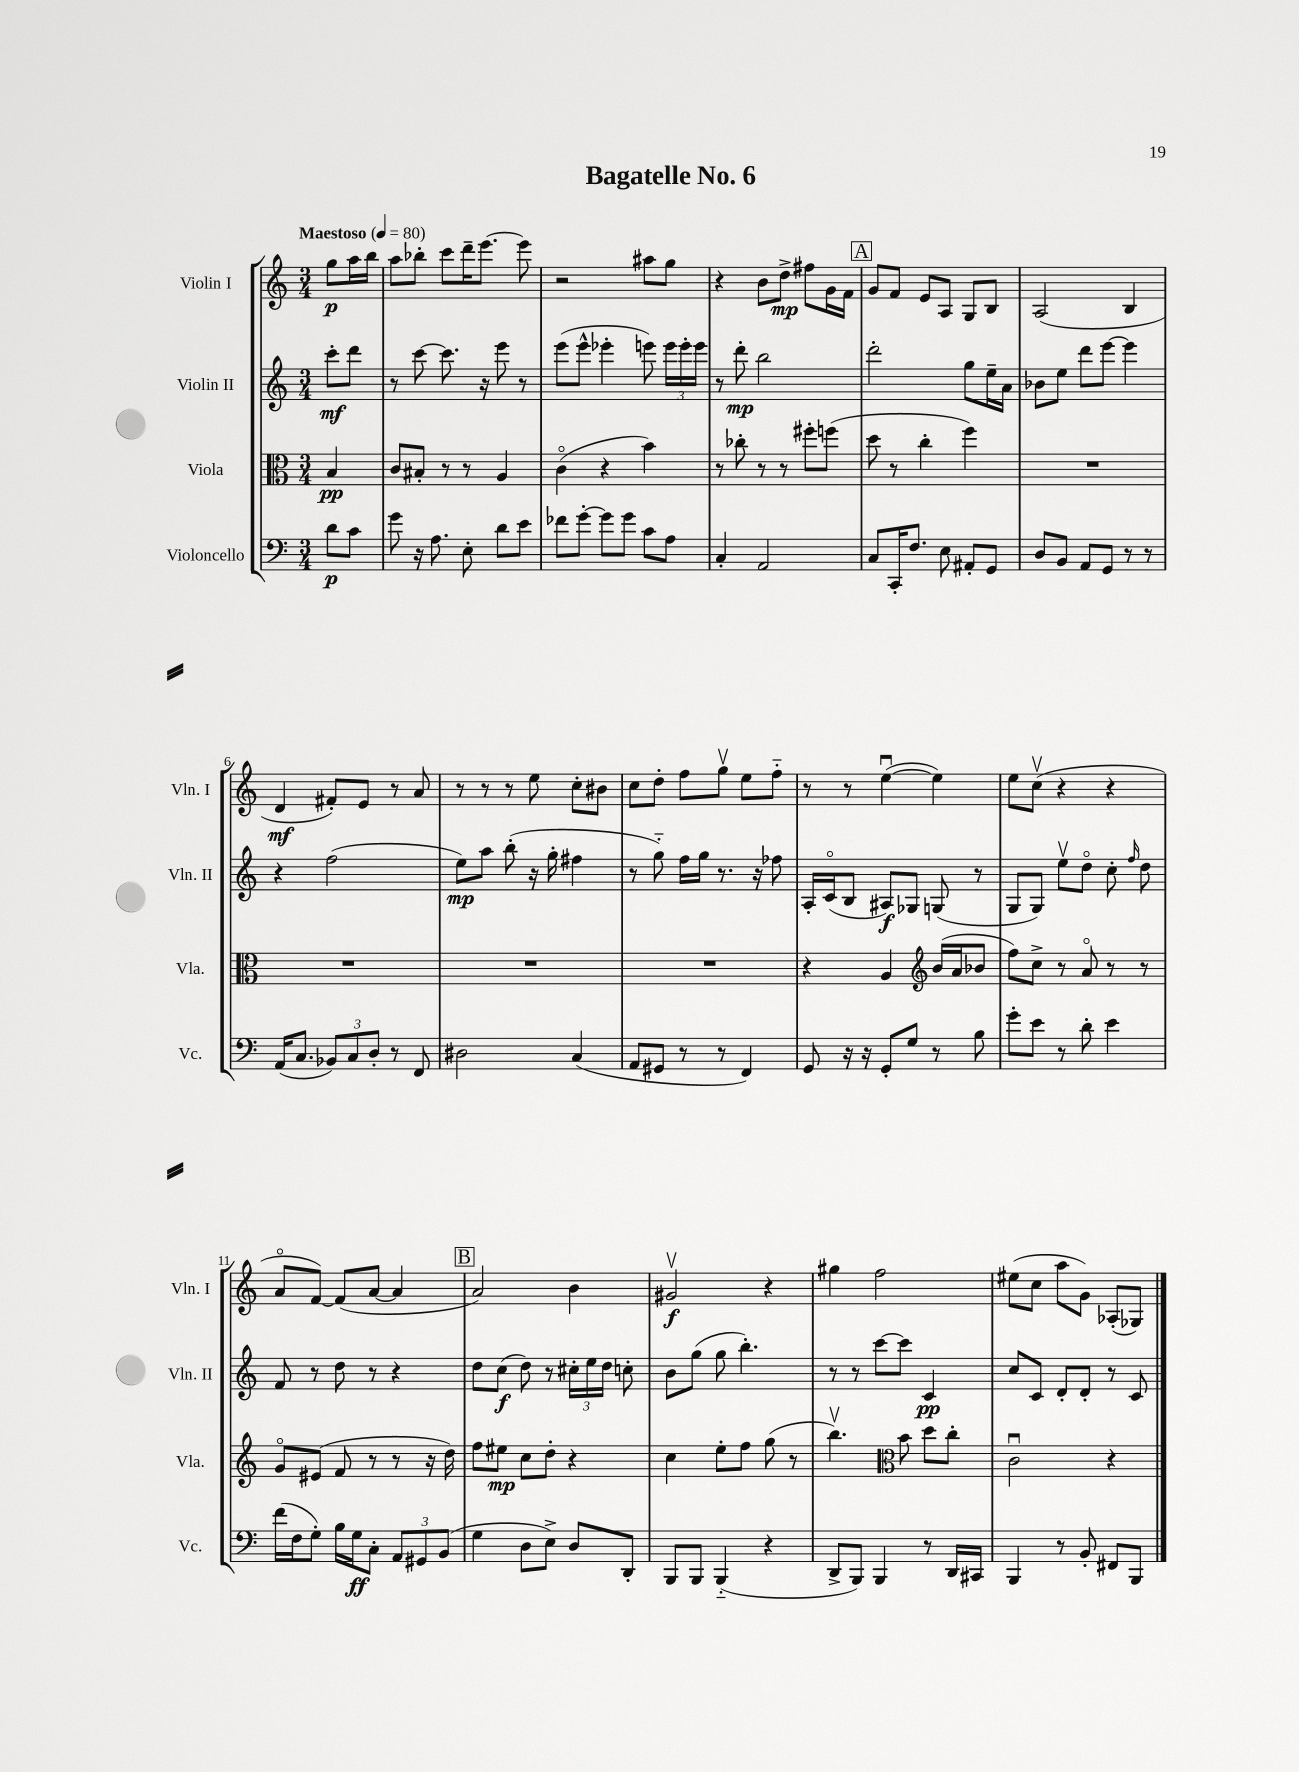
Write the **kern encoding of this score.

**kern	**kern	**kern	**kern
*staff4	*staff3	*staff2	*staff1
*clefF4	*clefC3	*clefG2	*clefG2
*k[]	*k[]	*k[]	*k[]
*M3/4	*M3/4	*M3/4	*M3/4
*MM80	*MM80	*MM80	*MM80
8d\L	4B/	8ccc'\L	8gg\L
8c\J	.	8ddd\J	16aa\L
.	.	.	16bb\JJ
=	=	=	=
8g\	8c/L	8r	8aa\L
16r	8B#'/J	[8ccc\	8bb-'\J
8.A\	.	.	.
.	8r	8.ccc\]	8ccc\L
8E'\	8r	.	16ddd~\K
.	.	16r	[8.eee\J
8d\L	4A/	8eee\	.
8e\J	.	8r	8eee\]
=	=	=	=
8f-\L	(4co\	(8eee\L	2r
[8g'\J	.	8eee^^\J	.
8g\]L	4r	4eee-'\	.
8g\J	.	.	.
8c\L	4b\)	8eee\)	8aa#\L
8A\J	.	24eee\LL	8gg\J
.	.	24eee'\	.
.	.	24eee\JJ	.
=	=	=	=
4C'/	8r	8r	4r
.	8cc-'\	8ddd'\	.
2AA/	8r	2bb\	8b\L
.	8r	.	8dd^\J
.	8ff#'\L	.	8ff#\L
.	(8ff\J	.	16g\L
.	.	.	16f\JJ
=	=	=	=
8C/L	8dd\	2ddd'\	8g/L
16CC'/K	8r	.	8f/J
8.F/J	.	.	.
.	4cc'\	.	8e/L
8E\	.	.	8A/J
8AA#'/L	4ff\)	8gg\L	8G/L
8GG/J	.	16ee~\L	8B/J
.	.	16a\JJ	.
=	=	=	=
8D/L	2.r	8b-\L	(2A/
8BB/J	.	8ee\J	.
8AA/L	.	8ddd\L	.
8GG/J	.	[8eee\J	.
8r	.	4eee\]	4B/
8r	.	.	.
=	=	=	=
(16AA/LK	2.r	4r	4d/
8.C/J	.	.	.
12BB-/L)	.	(2ff\	8f#'/L)
12C/	.	.	.
.	.	.	8e/J
12D'/J	.	.	.
8r	.	.	8r
8FF/	.	.	8a/
=	=	=	=
2D#\	2.r	8ee\L)	8r
.	.	8aa\J	8r
.	.	(8bb'\	8r
.	.	16r	8ee\
.	.	16gg'\	.
(4C/	.	4ff#\	8cc'\L
.	.	.	8b#\J
=	=	=	=
8AA/L	2.r	8r	8cc\L
8GG#/J	.	8gg'~\)	8dd'\J
8r	.	16ff\LL	8ff\L
.	.	16gg\JJ	.
8r	.	8.r	8ggv\J
4FF/)	.	.	8ee\L
.	.	16r	.
.	.	8ff-\	8ff'~\J
=	=	=	=
8GG/	4r	16A'/LL	8r
.	.	(16co/J	.
16r	.	8B/J	8r
16r	.	.	.
8GG'/L	4A/	8A#/L)	([4eeu\
8G/J	.	8G-/J	.
*	*clefG2	*	*
8r	(16b/LL	(8G/	4ee\])
.	16a/J	.	.
8B\	8b-/J	8r	.
=	=	=	=
8g'\L	8ff\L)	8G/L	8ee\L
8e\J	8cc^\J	8G/J)	(8ccv\J
8r	8r	8eev\L	4r
8d'\	8ao/	8ddo\J	.
4e\	8r	8cc'\	4r
.	.	16qqff/	.
.	8r	8dd\	.
=	=	=	=
(16f\LL	8go/L	8f/	8ao/L
16F\J	.	.	.
8G'\J)	(8e#/J	8r	[8f/J)
16B\LL	8f/	8dd\	(8f/]L
16G\J	.	.	.
8C'\J	8r	8r	[8a/J
12AA/L	8r	4r	4a/]
12GG#/	.	.	.
.	16r	.	.
(12BB/J	.	.	.
.	16dd\)	.	.
=	=	=	=
4G\	8ff\L	8dd\L	2a/)
.	8ee#\J	(8cc\J	.
8D\L	8cc\L	8dd\)	.
8E^\J)	8dd'\J	8r	.
8D/L	4r	24cc#'\LL	4b\
.	.	24ee\	.
.	.	24dd\JJ	.
8DD'/J	.	8cc'\	.
=	=	=	=
8BBB/L	4cc\	8b\L	2g#v/
8BBB/J	.	(8gg\J	.
(4BBB'~/	8ee'\L	8gg\	.
.	8ff\J	4.bb'\)	.
4r	(8gg\	.	4r
.	8r	.	.
=	=	=	=
8DD^/L	4.bbv\)	8r	4gg#\
8BBB/J)	.	8r	.
4BBB/	.	[8ccc\L	2ff\
*	*clefC3	*	*
.	8b\	8ccc\]J	.
8r	8dd\L	4c/	.
16DD/LL	8cc'\J	.	.
16CC#/JJ	.	.	.
=	=	=	=
4BBB/	2cu\	8cc/L	(8ee#\L
.	.	8c/J	8cc\J
8r	.	8d'/L	8aa\L
8BB'/	.	8d'/J	8g\J)
8FF#/L	4r	8r	(8A-'/L
8BBB/J	.	8c/	8G-/J)
==	==	==	==
*-	*-	*-	*-
